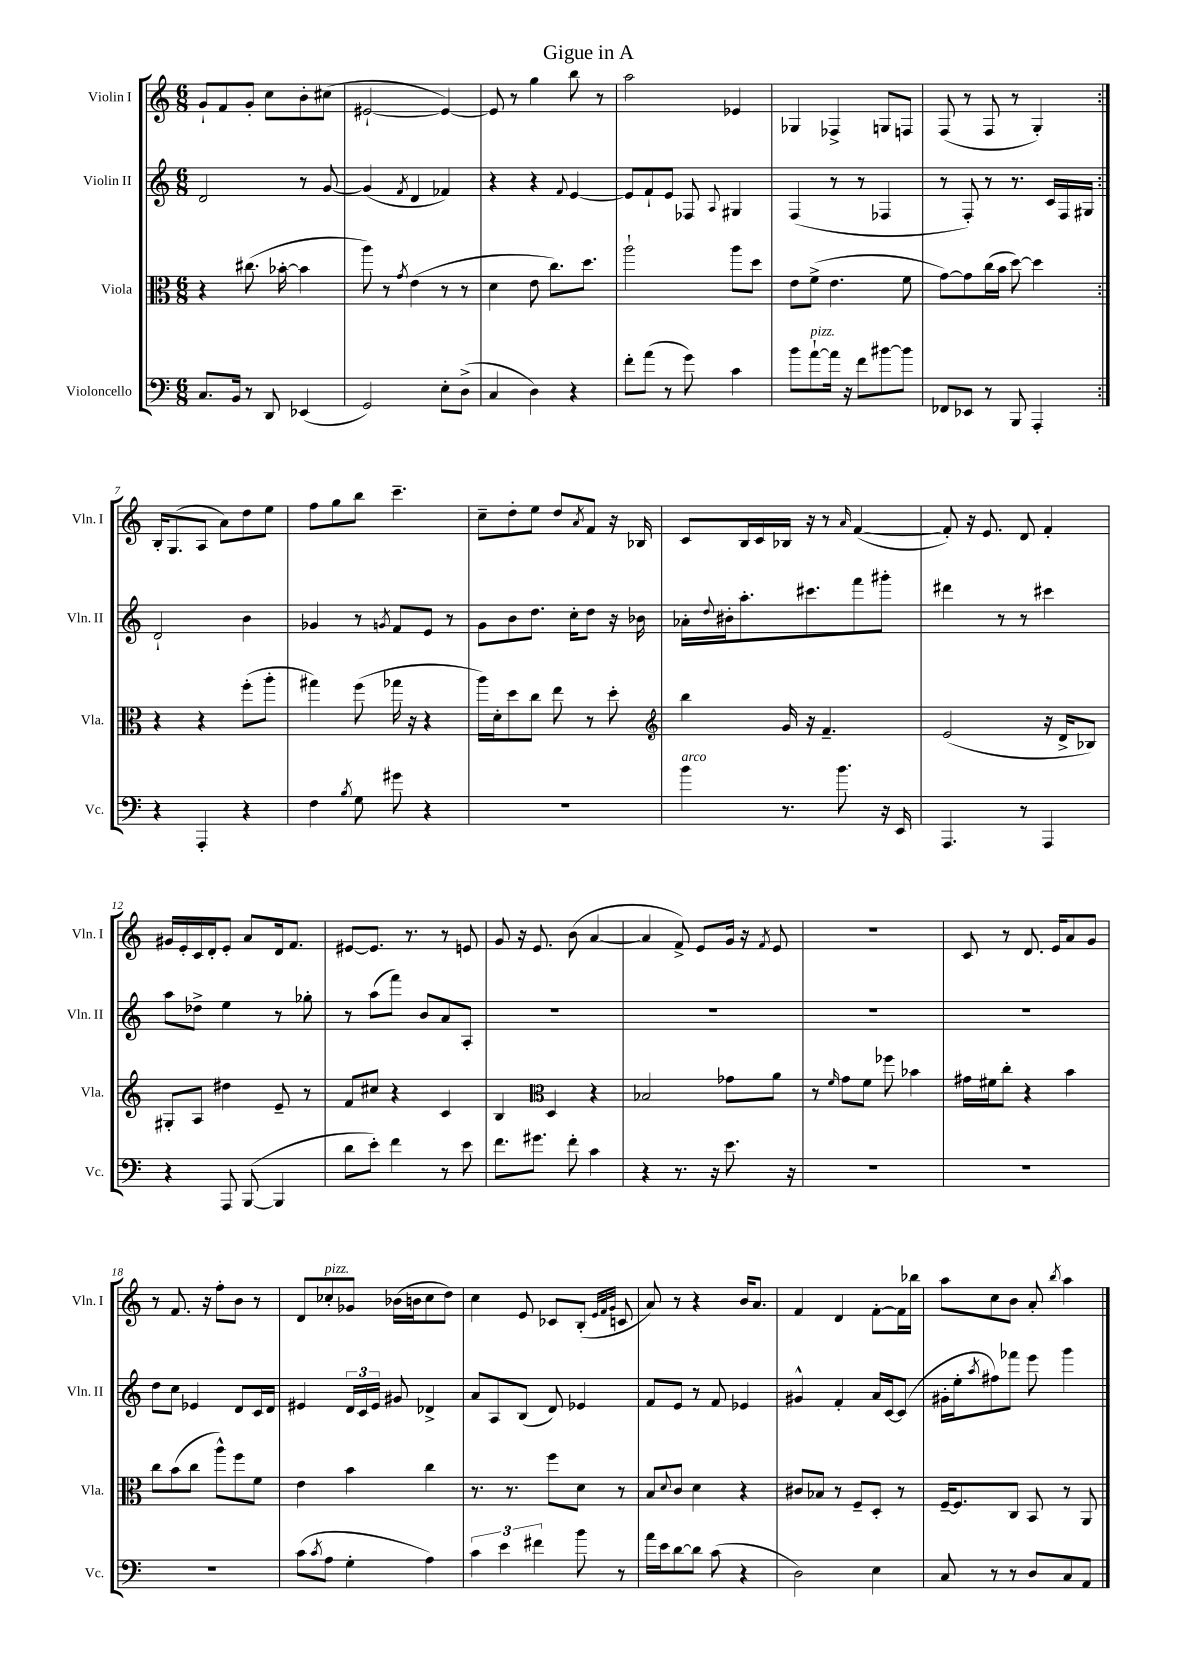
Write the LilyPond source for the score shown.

\header { title = "Gigue in A" }
<<
\new StaffGroup <<
\new Staff = "s0" \with { instrumentName = "Violin I" shortInstrumentName = "Vln. I" } {
    \clef treble \key c \major \numericTimeSignature \time 6/8
    \repeat volta 2 { g'8-! f'8 g'8-. c''8 b'8-. cis''8( |
    eis'2~-! eis'4~) |
    eis'8 r8 g''4 b''8 r8 |
    a''2 ees'4 |
    ges4 fes4-> g8 f8 |
    f8( r8 f8 r8 g4-.) | }
    b16-. g8.( a8 a'8) d''8 e''8 |
    f''8 g''8 b''8 c'''4.-- |
    c''8-- d''8-. e''8 d''8 \acciaccatura { a'8 } f'8 r16 bes16 |
    c'8 b16 c'16 bes16 r16 r8 \grace { a'16 } f'4~( |
    f'8-.) r16 e'8. d'8 f'4-. |
    gis'16 e'16-. c'16 d'16-. e'8-. a'8 d'16 f'8. |
    eis'8~ eis'8. r8. r8 e'8 |
    g'8 r16 e'8. b'8( a'4~ |
    a'4 f'8->) e'8 g'16 r16 \acciaccatura { f'8 } e'8 |
    R2. |
    c'8 r8 d'8. e'16 a'8 g'8 |
    r8 f'8. r16 f''8-. b'8 r8 |
    d'8 ces''8-.^\markup { \italic "pizz." } ges'8 bes'16( b'16 ces''8 d''8) |
    c''4 e'8 ces'8 b8-.( \grace { e'32 f'32 g'32 } c'8 |
    a'8) r8 r4 b'16 a'8. |
    f'4 d'4 f'8~-. f'16 bes''16 |
    a''8 c''8 b'8 a'8-. \acciaccatura { b''8 } a''4 \bar "|." |
}
\new Staff = "s1" \with { instrumentName = "Violin II" shortInstrumentName = "Vln. II" } {
    \clef treble \key c \major \numericTimeSignature \time 6/8
    \repeat volta 2 { d'2 r8 g'8~ |
    g'4( \acciaccatura { f'8 } d'4 fes'4) |
    r4 r4 \appoggiatura { f'8 } e'4~ |
    e'8 f'8-! e'8 fes8 \appoggiatura { a8 } gis4 |
    f4( r8 r8 fes4 |
    r8 f8-.) r8 r8. c'16 f16 gis16 | }
    d'2-! b'4 |
    ges'4 r8 \acciaccatura { g'8 } f'8 e'8 r8 |
    g'8 b'8 d''8. c''16-. d''8 r16 bes'16 |
    aes'16-. \appoggiatura { d''8 } bis'16-. a''8.-. cis'''8. f'''8 gis'''8-. |
    dis'''4 r8 r8 cis'''4 |
    a''8 des''8-> e''4 r8 ges''8-. |
    r8 a''8( f'''8) b'8 a'8 a8-. |
    R2. |
    R2. |
    R2. |
    R2. |
    d''8 c''8 ees'4 d'8 c'16 d'16 |
    eis'4 \tuplet 3/2 { d'16 c'16 eis'16 } gis'8 des'4-> |
    a'8 a8 b8( d'8) ees'4 |
    f'8 e'8 r8 f'8 ees'4 |
    gis'4-^ f'4-. a'16 c'16~ c'8( |
    gis'16-. e''16-. \acciaccatura { a''8 } fis''8) fes'''8 e'''8 g'''4 \bar "|." |
}
\new Staff = "s2" \with { instrumentName = "Viola" shortInstrumentName = "Vla." } {
    \clef alto \key c \major \numericTimeSignature \time 6/8
    \repeat volta 2 { r4 cis''8.( bes'16~-. bes'4 |
    a''8) r8 \acciaccatura { g'8 } e'4( r8 r8 |
    d'4 e'8 c''8.) d''8. |
    a''2-! a''8 d''8 |
    e'8 f'8->( e'4. f'8 |
    g'8~) g'8 c''16( b'16 d''8~) d''4 | }
    r4 r4 f''8-.( a''8-. |
    gis''4) f''8( ges''16 r16 r4 |
    a''16) d'16-. d''8 c''8 e''8 r8 d''8-. |
    \clef treble b''4 g'16 r16 f'4.-- |
    e'2( r16 d'16-> bes8) |
    gis8-. a8 dis''4 e'8-- r8 |
    f'8 cis''8 r4 c'4 |
    b4 \clef alto d4 r4 |
    bes2 ges'8 a'8 |
    r8 \grace { f'16 } g'8 f'8 fes''8 bes'4 |
    gis'16 fis'16 c''8-. r4 b'4 |
    c''8 b'8( c''8 a''8-^) f''8 f'8 |
    e'4 b'4 c''4 |
    r8. r8. f''8 d'8 r8 |
    b8 \appoggiatura { d'8 } c'8 d'4 r4 |
    cis'8 bes8 r8 f8-- d8-. r8 |
    f16~-- f8. c8 b,8 r8 a,8 \bar "|." |
}
\new Staff = "s3" \with { instrumentName = "Violoncello" shortInstrumentName = "Vc." } {
    \clef bass \key c \major \numericTimeSignature \time 6/8
    \repeat volta 2 { c8. b,16 r8 d,8 ees,4( |
    g,2) e8-. d8->( |
    c4 d4) r4 |
    f'8-. a'8( r8 g'8) c'4 |
    b'8 a'8~-!^\markup { \italic "pizz." } a'16 r16 f'8 bis'8~ bis'8 |
    fes,8 ees,8 r8 b,,8 a,,4-. | }
    r4 a,,4-. r4 |
    f4 \acciaccatura { b8 } g8 gis'8 r4 |
    R2. |
    b'4^\markup { \italic "arco" } r8. b'8. r16 e,16 |
    a,,4. r8 a,,4 |
    r4 a,,8 b,,8~( b,,4 |
    d'8 e'8-.) f'4 r8 e'8 |
    f'8. gis'8. f'8-. c'4 |
    r4 r8. r16 e'8. r16 |
    R2. |
    R2. |
    R2. |
    c'8( \acciaccatura { c'8 } a8 g4-. a4) |
    \tuplet 3/2 { c'4 e'4 fis'4 } b'8 r8 |
    a'16 e'16 d'8~ d'8 c'8( r4 |
    d2) e4 |
    c8 r8 r8 d8 c8 a,8 \bar "|." |
}
>>
>>
